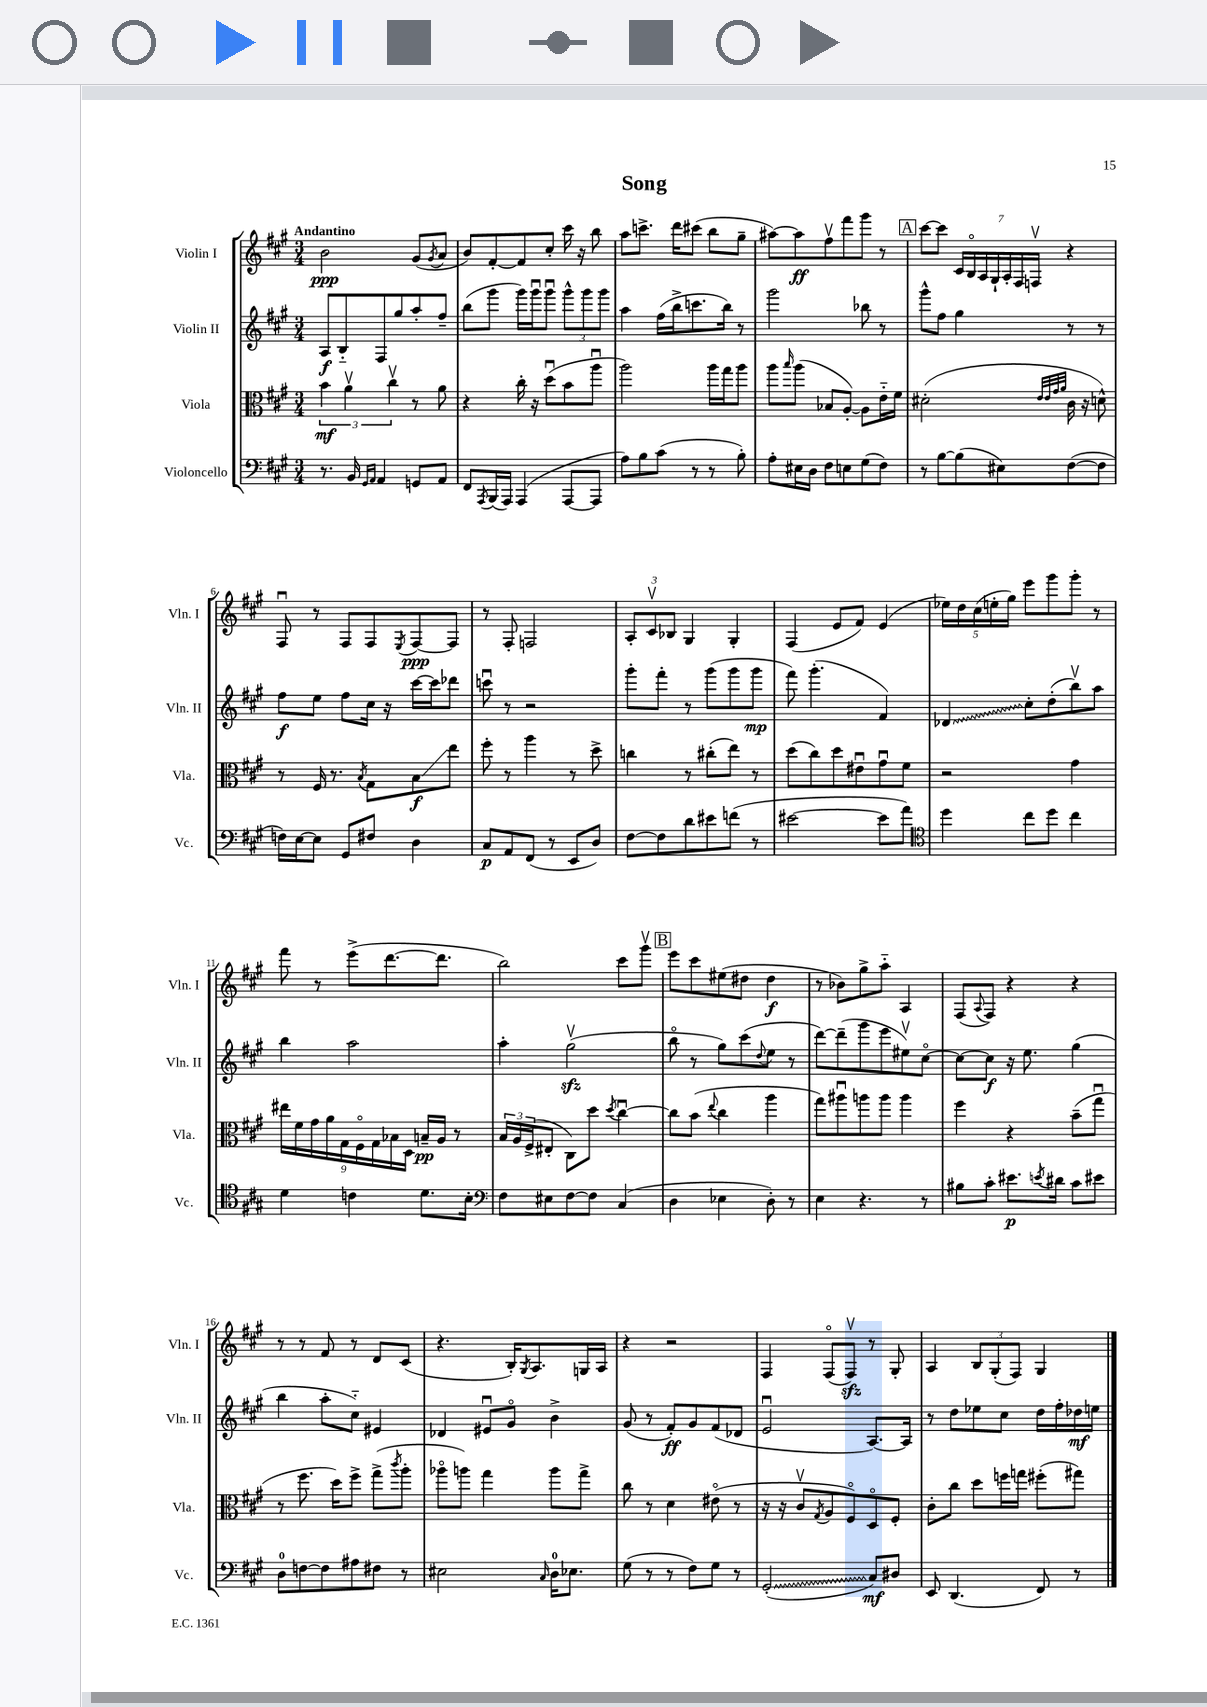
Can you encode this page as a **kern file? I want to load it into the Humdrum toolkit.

**kern	**kern	**kern	**kern
*staff4	*staff3	*staff2	*staff1
*clefF4	*clefC3	*clefG2	*clefG2
*k[f#c#g#]	*k[f#c#g#]	*k[f#c#g#]	*k[f#c#g#]
*M3/4	*M3/4	*M3/4	*M3/4
8.r	6b	8A	2b
.	.	8B'~	.
.	6av	.	.
16BB	.	.	.
16qqGG#	.	.	.
16qqAA	.	.	.
4AA	.	8F#	.
.	6cc#v	.	.
.	.	8gg#	.
8GG	8r	8aa'	(8g#
.	.	.	8qg#
8AA	8a	8ff#~	8a
=	=	=	=
8FF#	4r	(8bb	8b)
8qAAA	.	.	.
(16BBB	.	8ggg#	[8f#'
16AAA)	.	.	.
(4AAA	16cc#'	16ggg#)	8f#]
.	16r	16ggg#u	.
.	(8ddu	8ggg#u	8cc#'
[8AAA	8b	12ggg#^^	16ccc#
.	.	.	16r
.	.	12ggg#	.
8AAA]	8aau	.	8bb
.	.	12ggg#	.
=	=	=	=
8A)	2aa)	4aa	8aa
8B	.	.	8.ccc^
(8c#	.	(16ff#	.
.	.	16bb^	16ddd
8r	.	8.ccc	(8ccc#
8r	16aa	.	8bb
.	16gg#	16bb)	.
8B')	8aa	8r	8gg#~
=	=	=	=
8A'	8aa	2ggg#	[8aa#)
.	16qqbb	.	.
16E#	(8aa	.	8aa#]
16D	.	.	.
8F#	8B-	.	8ff#v
8E	[8A')	.	8fff#
(8G#	8A]	8bb-	8ggg#
8F#)	16e'~	8r	8r
.	16f#	.	.
=	=	=	=
8r	(2d#'	8ggg#^^	[8ccc#
[8B	.	8ff#	8ccc#]
(8B]	.	4gg#	28c#
.	.	.	28Bo
.	.	.	28A
.	.	.	28G#`
8E#)	.	.	.
.	.	.	28A'
.	.	.	28F#
.	.	.	28Fv
.	32qqe	.	.
.	32qqe	.	.
.	32qqg#	.	.
.	32qqa	.	.
([8F#	16c#	8r	4r
.	16r	.	.
8F#]	8d^^)	8r	.
=	=	=	=
16F)	8r	8ff#	8F#u
[16E	.	.	.
8E]	16F#	8ee	8r
.	8.r	.	.
8GG#	.	8ff#	8F#
.	8qB	.	.
8F#	8G#	16cc#	8F#
.	.	16r	.
.	.	.	8qE
4D	8B	[16ccc#	[8F#
.	.	16ccc#]	.
.	8ee	8ddd-	8F#]
=	=	=	=
8C#	8ff#'	8cccu	8r
8AA	8r	8r	8F#'
(8FF#	4aa	2r	2F
8r	.	.	.
8EE	8r	.	.
8D)	8dd^	.	.
=	=	=	=
[8F#	4cc	8ggg#'	12A'
.	.	.	12c#v
8F#]	.	8fff#'	.
.	.	.	12B-
8d	8r	8r	4G#
8e#	(8cc#'	(8ggg#	.
(8f	8ee)	8ggg#	4G#'
8r	8r	8ggg#	.
=	=	=	=
[2e#	(8dd	8fff#)	(4F#
.	8cc#)	(4.ggg#'	.
.	8dd	.	8e
.	8e#u	.	8f#)
8e#]	8g#u	4f#)	(4e
8a)	8f#	.	.
=	=	=	=
*clefC4	*	*	*
4dd	2r	4d-	20ee-)
.	.	.	20dd
.	.	.	(20cc#
.	.	.	20ee'
.	.	.	20gg#)
8cc#	.	8cc#'	8eee
8dd	.	(8dd'	8ggg#
4cc#	4g#	8bbv)	8ggg#'
.	.	8aa	8r
=	=	=	=
4d	18ee#	4bb	8fff#
.	18f#	.	.
.	18g#	.	.
.	.	.	8r
.	18a	.	.
.	18G#	.	.
4c	.	2aa	(8eee^
.	18F#o	.	.
.	18G#	.	.
.	.	.	[8.ddd
.	18B-	.	.
.	18D	.	.
8.d	16B~	.	.
.	16A	.	8.ddd]
.	8r	.	.
16B'	.	.	.
=	=	=	=
*clefF4	*	*	*
8F#	24B	4aa'	2bb)
.	24A	.	.
.	(24F#^	.	.
8E#	8E#'	.	.
[8F#	8C#)	(2gg#v	.
8F#]	8dd	.	.
.	8qdd	.	.
(4C#	[4cc#u	.	8ccc#
.	.	.	8ggg#v
=	=	=	=
4D	8cc#]	8bbo	8eee
.	(8b	8r	8ccc#
.	8qqee	.	.
4E-	4cc#	8gg#)	(8ee#
.	.	(8ccc#	8dd#
.	.	8qqdd	.
8D')	4aa	8ee	4dd#
8r	.	8r	.
=	=	=	=
4E	8gg#)	[8ddd)	8r
.	8aa#u	(8ddd~]	8b-)
4.r	8aa	8ggg#	8gg#^
.	8aa	8eee	8aa'~
.	4aa	8ee#v)	4A
8r	.	[8cc#o	.
=	=	=	=
8B#	4ff#	8cc#_	(8F#
.	.	.	8qqA
8c#'	.	8cc#]	8F#)
8.e#	4r	16r	4r
.	.	8.ee	.
8qe	.	.	.
16d#	.	.	.
8c#	(8b~	(4gg#	4r
8e#	8gg#u	.	.
=	=	=	=
8D	8r	4bb	8r
[8F	8.ff#	.	8r
8F]	.	8aa'	8f#
.	16dd)	.	.
8A#	8ff#^	8cc#'~)	8r
8F#	(8gg#^	4e#	8d
.	8qccc#	.	.
8r	8aa'	.	(8c#
=	=	=	=
2E#	8aa-o	4d-	4.r
.	8aa)	.	.
.	4gg#	8e#u	.
.	.	8g#o	16B')
.	.	.	8qG#
.	.	.	8.A
16qqC#	.	.	.
16D	8aa	4b^	.
8.E-	.	.	.
.	8gg#^	.	16G
.	.	.	16A
=	=	=	=
(8G#	8cc#	(8g#	4r
8r	8r	8r	.
8r	4d	8f#')	2r
8F#)	.	8g#	.
8G#	(8e#o	(8f#	.
8r	8r	8d-	.
=	=	=	=
(2GG#'	16r	2eu	4F#
.	16r	.	.
.	8c#v	.	.
.	8qG#	.	.
.	8A	.	(8F#o
.	8F#o)	.	8F#v)
8C#)	8Do	[8.A)	8r
8D#	8F#'	.	8G#'
.	.	16A]	.
=	=	=	=
8EE	8c#'	8r	4A
(4.DD	8cc#	8dd	.
.	8dd	8ee-	12B
.	.	.	(12G#'
.	16ff	8cc#	.
.	.	.	12F#)
.	16gg	.	.
8FF#)	(8ff#'	16dd	4G#
.	.	16ff#'	.
8r	8gg#)	16dd-	.
.	.	16ee	.
==	==	==	==
*-	*-	*-	*-
